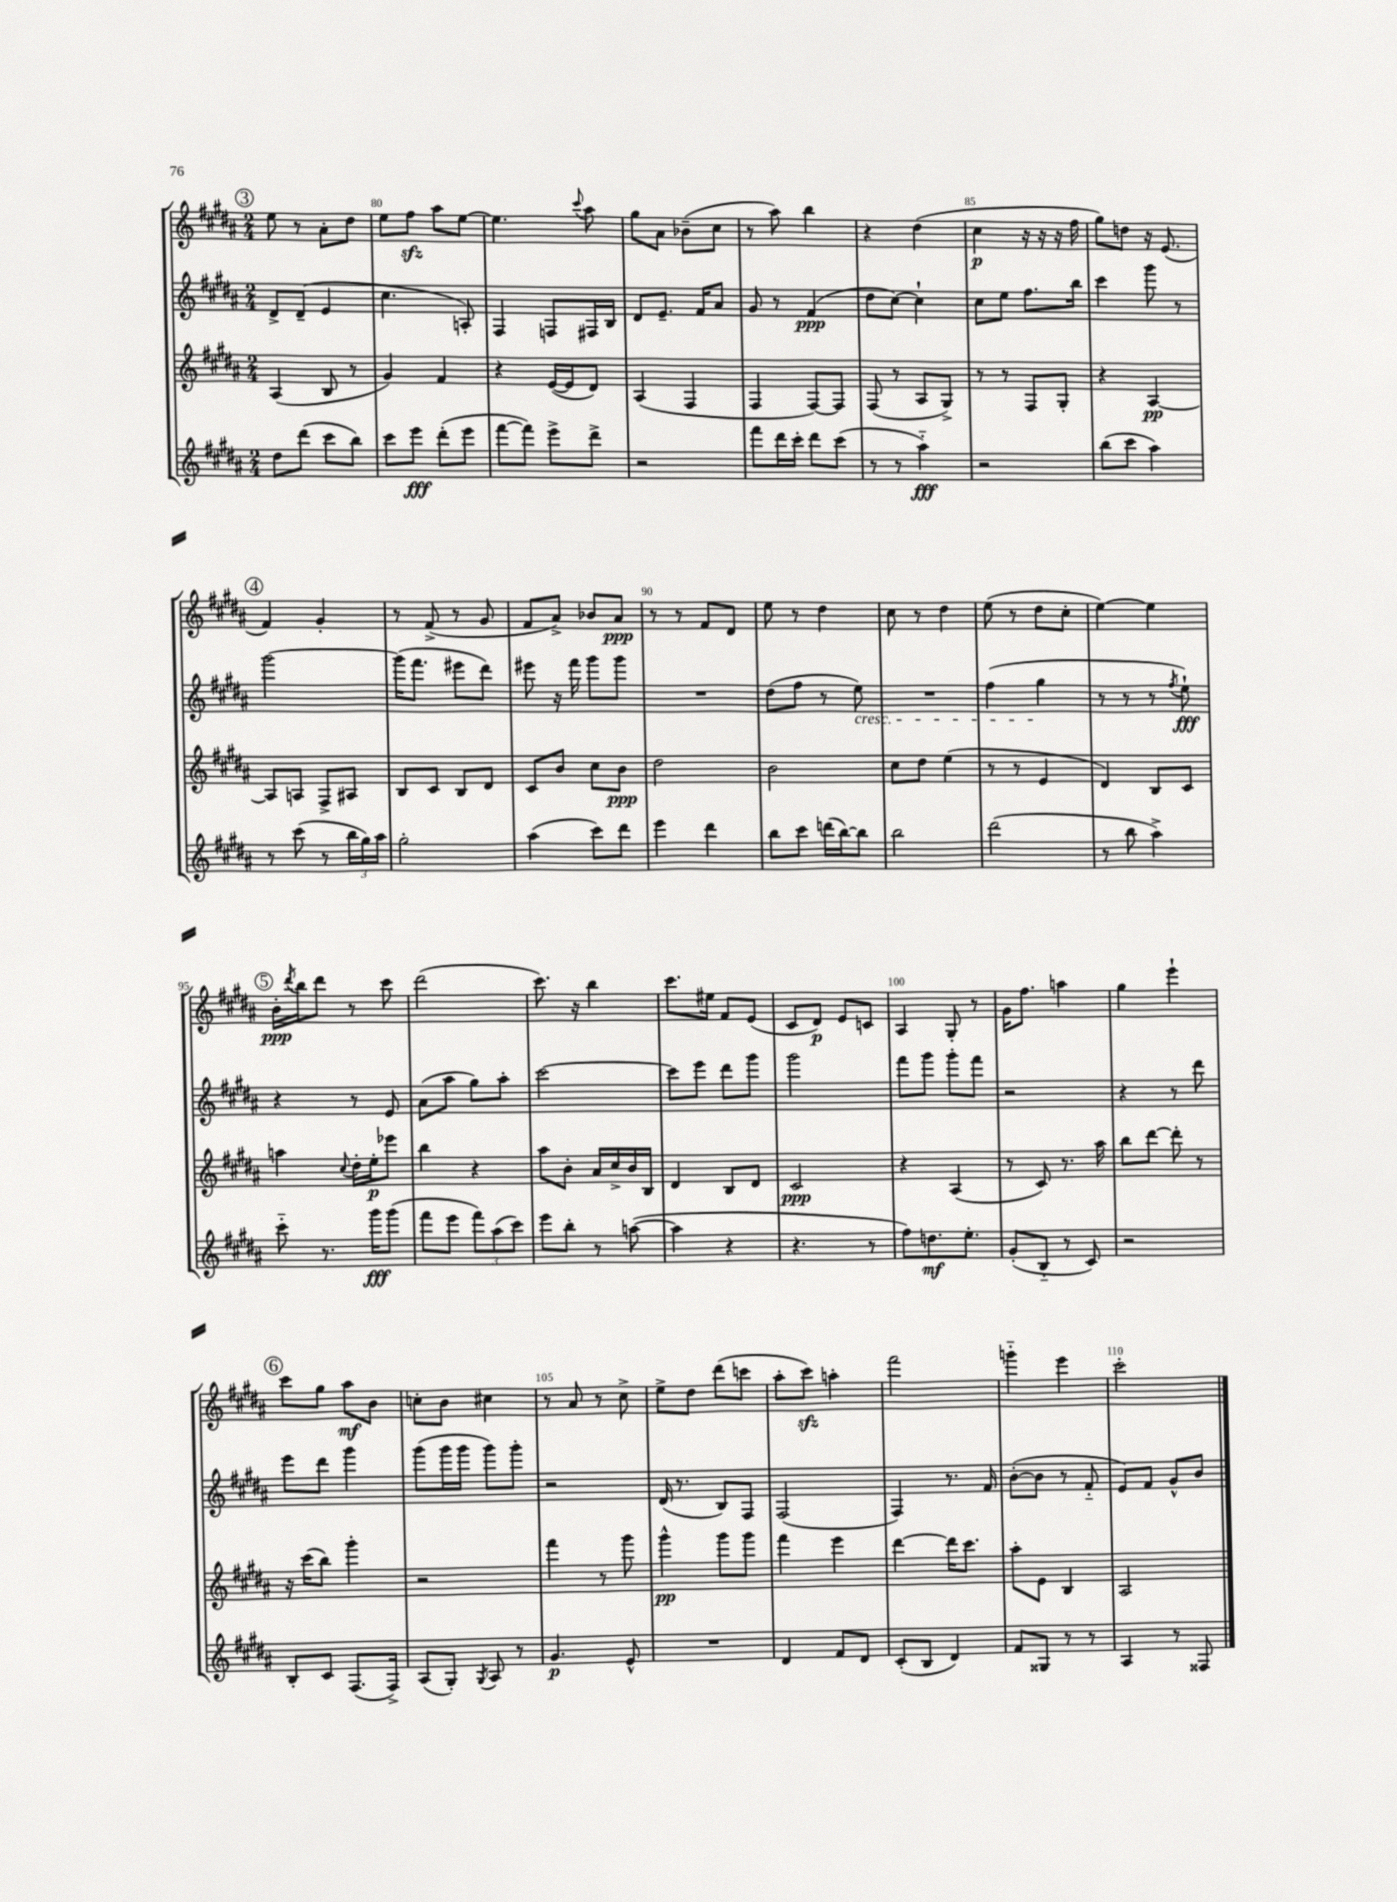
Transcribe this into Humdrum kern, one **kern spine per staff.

**kern	**kern	**kern	**kern
*staff4	*staff3	*staff2	*staff1
*clefG2	*clefG2	*clefG2	*clefG2
*k[f#c#g#d#a#]	*k[f#c#g#d#a#]	*k[f#c#g#d#a#]	*k[f#c#g#d#a#]
*M2/4	*M2/4	*M2/4	*M2/4
8dd#\L	(4A#/	8d#^/L	8ee\
(8ddd#\J	.	(8d#~/J	8r
8ccc#\L	8B/	4e/	8a#'\L
8bb\J)	8r	.	8dd#\J
=	=	=	=
8ccc#\L	4g#/)	4.cc#\	8ee\L
8eee\J	.	.	8ff#\J
(8ddd#'\L	4f#/	.	8aa#\L
8eee\J	.	8A'/)	[8ee\J
=	=	=	=
[8fff#\L	4r	4F#/	4.ee\]
8fff#\]J)	.	.	.
8eee^\L	([16e/LL	8F/L	.
.	16e/]J	.	.
.	.	.	8qqccc#/
8ddd#^\J	8d#/J)	16F#/L	8aa#\
.	.	16B/JJ	.
=	=	=	=
2r	(4A#/	8d#/L	8gg#\L
.	.	8.e~/J	8a#\J
.	4F#/	.	(8b-~\L
.	.	16f#/LK	.
.	.	8a#/J	8cc#\J
=	=	=	=
8fff#\L	4F#/	8g#/	8r
16ddd#\L	.	8r	8aa#\)
16ccc#'\JJ	.	.	.
8ddd#\L	[8F#/L)	(4f#/	4bb\
(8ccc#\J	8F#/]J	.	.
=	=	=	=
8r	(8F#/	8dd#\L	4r
8r	8r	[8cc#\J)	.
4aa#'~\)	8A#/L	4cc#`\]	(4dd#\
.	8G#^/J)	.	.
=	=	=	=
2r	8r	8cc#\L	4cc#\
.	8r	8ee\J	.
.	8F#/L	8.ff#\L	16r
.	.	.	16r
.	8G#'/J	.	16r
.	.	16bb\Jk	16ff#\
=	=	=	=
(8bb\L	4r	4ccc#\	8gg#\L)
8ccc#\J	.	.	8dd\J
4aa#\)	[4A#/	8ggg#\	16r
.	.	.	(8.e/
.	.	8r	.
=	=	=	=
8r	8A#/]L	[2ggg#\	4f#/)
(8ccc#\	8A/J	.	.
8r	8F#^/L	.	4g#'/
24bb\LL	8A#/J	.	.
24gg#\)	.	.	.
24aa#\JJ	.	.	.
=	=	=	=
2gg#'\	8B/L	(16ggg#\]LK	8r
.	.	8.fff#\J	.
.	8c#/J	.	(8f#^/
.	8B/L	8eee#\L	8r
.	8d#/J	8ddd#\J)	8g#/
=	=	=	=
(4aa#\	8c#/L	8eee#\	8f#/L
.	8b/J	16r	8a#^/J)
.	.	16fff#\	.
8ccc#\L)	8cc#\L	8ggg#\L	8b-/L
8ddd#\J	8b\J	8ggg#\J	8a#/J
=	=	=	=
4eee\	2dd#\	2r	8r
.	.	.	8r
4ddd#\	.	.	8f#/L
.	.	.	8d#/J
=	=	=	=
8bb\L	2b\	(8dd#\L	8ee\
8ccc#\J	.	8ff#\J	8r
(16ddd\LL	.	8r	4dd#\
[16bb\J)	.	.	.
8bb\]J	.	8ee\)	.
=	=	=	=
2bb\	8cc#\L	2r	8cc#\
.	8dd#\J	.	8r
.	(4ee\	.	4dd#\
=	=	=	=
(2ddd#\	8r	(4ff#\	(8ee\
.	8r	.	8r
.	4e/	4gg#\	8dd#\L
.	.	.	8cc#'\J
=	=	=	=
8r	4d#/)	8r	[4ee\)
8bb\	.	8r	.
4aa#^\)	8B/L	8r	4ee\]
.	.	8qff#/	.
.	8c#/J	8ee`\)	.
=	=	=	=
8ccc#'~\	4aa\	4r	16b'\LL
.	.	.	8qddd#/
.	.	.	16bb\J
8.r	.	.	8ddd#\J
.	8qqcc#/	.	.
.	16dd#'\LL	8r	8r
16ggg#\LK	16ee'\J	.	.
(8ggg#\J	8eee-\J	8e/	8ccc#\
=	=	=	=
8fff#\L	4bb\	(8a#\L	(2ddd#\
8eee\J	.	8aa#\J	.
12fff#\L)	4r	8gg#\L)	.
(12aa#\	.	.	.
.	.	8aa#'\J	.
12ccc#\J)	.	.	.
=	=	=	=
8eee\L	8aa#\L	[2ccc#\	8.ccc#\)
8bb'\J	8b'\J	.	.
.	.	.	16r
8r	16a#/LL	.	4bb\
.	16cc#^/	.	.
([8aa\	16b/	.	.
.	16B/JJ	.	.
=	=	=	=
4aa\]	4d#/	8ccc#\]L	8.ccc#\L
.	.	8eee\J	.
.	.	.	16ee#\Jk
4r	8B/L	8ddd#\L	8f#/L
.	8d#/J	8ggg#\J	(8e/J
=	=	=	=
4.r	2c#/	2ggg#\	8c#/L
.	.	.	8d#/J)
.	.	.	8e/L
8r	.	.	8c/J
=	=	=	=
8ff#\L)	4r	8fff#\L	4A#/
8.dd\	.	8ggg#\J	.
.	(4A#/	8ggg#'\L	8G#'/
8.ee'\J	.	.	.
.	.	8fff#\J	8r
=	=	=	=
(8g#'/L	8r	2r	16g#\LK
.	.	.	8.ff#\J
8B'~/J	8c#/)	.	.
8r	8.r	.	4aa\
8c#/)	.	.	.
.	16aa#\	.	.
=	=	=	=
2r	8bb\L	4r	4gg#\
.	[8ddd#\J	.	.
.	8ddd#'\]	8r	4eee`\
.	8r	8ddd#\	.
=	=	=	=
8B'/L	16r	8eee\L	8ccc#\L
.	(16ccc#\LK	.	.
8c#/J	8bb\J)	8ddd#\J	8gg#\J
(8.F#/L	4ggg#'\	4ggg#\	8aa#\L
.	.	.	8b\J
16F#^/Jk)	.	.	.
=	=	=	=
(8A#/L	2r	(8ggg#\L	8cc'\L
8G#'/J)	.	16ggg#\L	8b\J
.	.	16ggg#\JJ	.
8qG#/	.	.	.
8A#/	.	8ggg#\L)	4cc#\
8r	.	8ggg#'\J	.
=	=	=	=
4.g#/	4fff#\	2r	8r
.	.	.	8a#/
.	8r	.	8r
8e^^/	8ggg#\	.	8cc#^\
=	=	=	=
2r	4ggg#^^\	(16d#/	8ee^\L
.	.	8.r	.
.	.	.	8dd#\J
.	8ggg#\L	8B/L)	(8ddd#\L
.	8ggg#\J	8F#/J	8ccc\J
=	=	=	=
4d#/	4fff#\	(2F#/	8aa#'\L
.	.	.	8ccc#\J)
8f#/L	4eee\	.	4aa'\
8d#/J	.	.	.
=	=	=	=
(8c#'/L	[4ddd#\	4F#/)	2fff#\
8B/J	.	.	.
4d#/)	16ddd#\]LK	8.r	.
.	8.ccc#\J	.	.
.	.	16f#/	.
=	=	=	=
8f#/L	8aa#'\L	([8b'\L	4ggg'~\
8G##/J	8e\J	8b\]J	.
8r	4B/	8r	4eee\
8r	.	8f#'~/	.
=	=	=	=
4A#/	2A#/	8e/L)	2ccc#'\
.	.	8f#/J	.
8r	.	8g#^^/L	.
8F##/	.	8b/J	.
==	==	==	==
*-	*-	*-	*-
